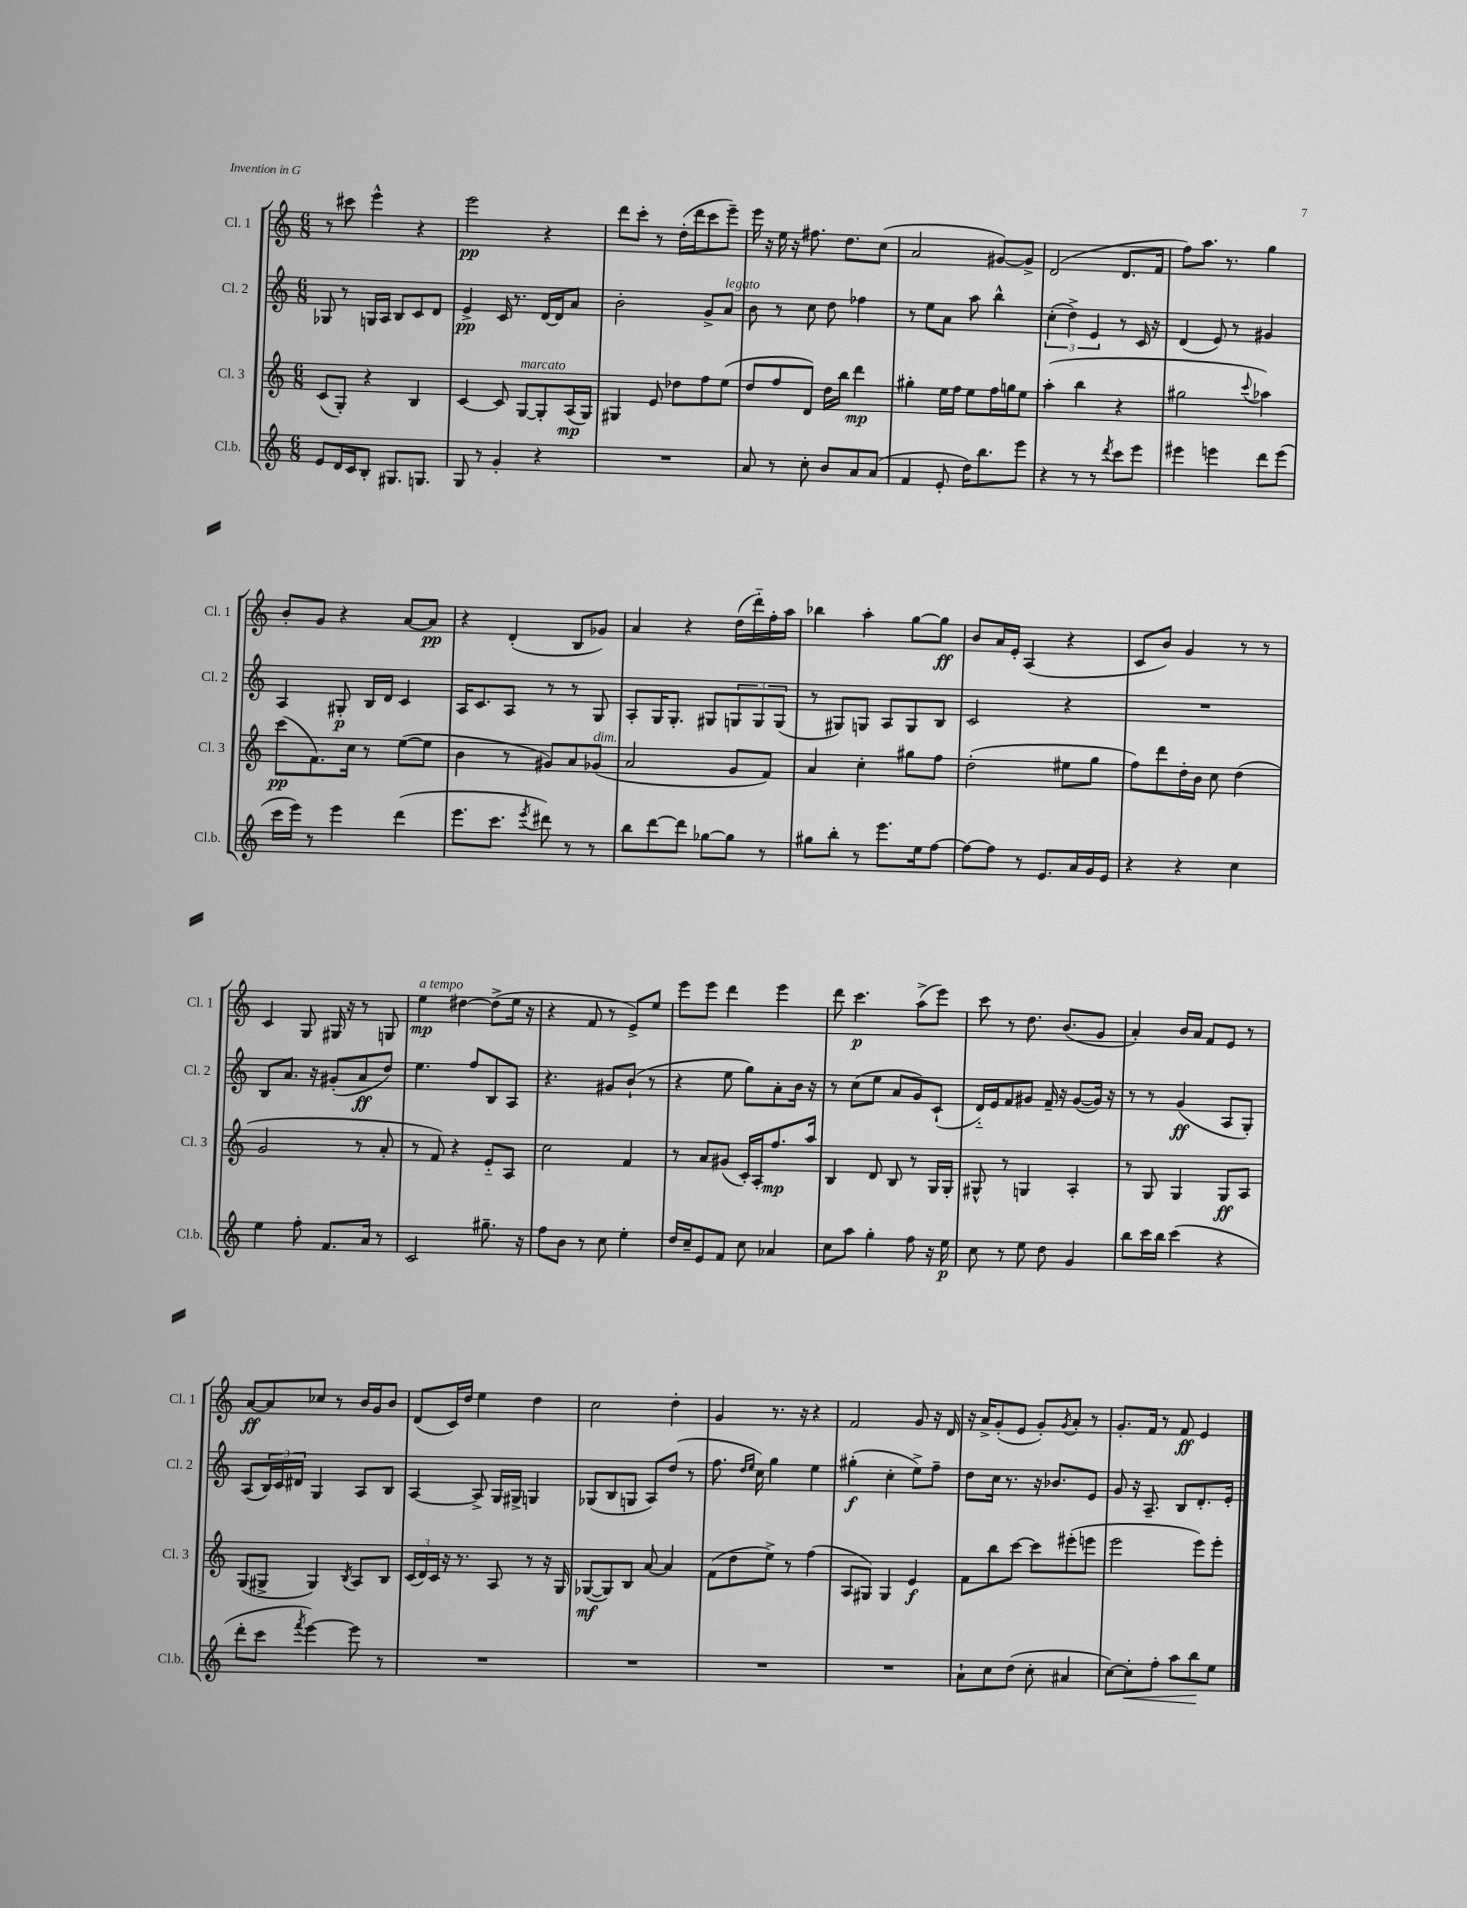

**kern	**kern	**kern	**kern
*staff4	*staff3	*staff2	*staff1
*clefG2	*clefG2	*clefG2	*clefG2
*k[]	*k[]	*k[]	*k[]
*M6/8	*M6/8	*M6/8	*M6/8
8e	(8c	8G-	8r
16d	8G')	8r	8ccc#
16c	.	.	.
8B'	4r	16G	4eee^^
.	.	16A	.
8.G#	.	8B	.
.	4B	8c	4r
8.G	.	.	.
.	.	8d	.
=	=	=	=
8G	[4c	4e^	2eee
8r	.	.	.
4g'	8c]	16c	.
.	.	8.r	.
.	[8G	.	.
4r	8G']	[16d	4r
.	.	16d]	.
.	(16A	8a	.
.	16G)	.	.
=	=	=	=
2.r	4G#	2b'	8ddd
.	.	.	8ccc'
.	8e	.	8r
.	8dd-	.	(16dd'
.	.	.	16ddd
.	8ff	8g^	8ccc
.	(8ee	8a	8eee~)
=	=	=	=
8a	8dd	8b	16eee
.	.	.	16r
8r	8ff	8r	16ee
.	.	.	16r
8cc'	8d)	8cc	8.ff#
8b	16dd	8dd	.
.	16bb	.	8.dd
8a	4ddd	4ff-	.
(8a	.	.	(8cc
=	=	=	=
4f	4gg#'	8r	2a
.	.	8ee	.
8e'	16ee	8a	.
.	16ff	.	.
16dd)	8ee	8aa	.
8.bb	.	.	.
.	16ff	4bb^^	[8g#)
.	16gg	.	.
8eee	8ee	.	8g#^]
=	=	=	=
4r	(4aa'	(6cc'	(2d
.	.	6dd^)	.
8r	4bb	.	.
.	.	6e	.
8r	.	.	.
8qddd	.	.	.
8ccc	4r	8r	8.d
8eee	.	16c	.
.	.	16r	16f
=	=	=	=
4eee#	2gg#	(4d	8ff)
.	.	.	8.aa
4eee	.	8e)	.
.	.	.	8.r
.	.	8r	.
.	8qqccc	.	.
8ddd	4aa-)	4g#	4gg
(8eee	.	.	.
=	=	=	=
16ccc	(8ccc	4A	8b'
16eee)	.	.	.
8r	8.f)	.	8g
4eee	.	8G#'	4r
.	16cc	.	.
.	8r	16B	.
.	.	16d	.
(4ddd	([8ee	4c	[8a
.	8ee]	.	8a]
=	=	=	=
8.eee	4b	16A	4r
.	.	8.c	.
8.ccc	.	.	.
.	8r	8A	(4d'
8qeee	.	.	.
8ddd#)	8g#)	8r	.
8r	8a	8r	8B
8r	(8g-	8G	8g-)
=	=	=	=
8bb	2a	8A'	4a
[8ddd	.	16G	.
.	.	8.G'	.
8ddd]	.	.	4r
[8gg-	.	8G#	.
8gg-]	8g	12G	(16dd
.	.	.	16ddd'~)
.	.	12G	.
8r	8f)	.	16ff'
.	.	(12G	.
.	.	.	16aa
=	=	=	=
8gg#	4a	8r	4bb-
8bb'	.	8G#)	.
8r	4cc'	8G	4aa'
8.eee	.	8A	.
.	8gg#	8G	[8gg
16ee	.	.	.
[8ff	8ff	8B	8gg]
=	=	=	=
8ff_	(2dd'	2c	8b
8ff]	.	.	16a
.	.	.	16e'
8r	.	.	(4A
8.e	.	.	.
.	8ee#	4r	4r
16a	.	.	.
16g	8gg	.	.
16e	.	.	.
=	=	=	=
4r	8ff)	2.r	8c
.	8ddd	.	8b)
4r	16dd'	.	4g
.	16b	.	.
.	8cc	.	.
4cc	(4dd	.	8r
.	.	.	8r
=	=	=	=
4ee	2g	8B	4c
.	.	8.a	.
8ff'	.	.	8G
.	.	16r	.
8.f	.	(8g#'	16G#
.	.	.	16r
.	8r	8a	8r
16a	.	.	.
8r	8a'	8dd)	8G
=	=	=	=
2c	8r	4.ee	4ee
.	8f)	.	.
.	4r	.	[4dd#
.	.	8ff	.
8.gg#~	8e'~	8B	(8dd#^]
.	8A	8A	16ee
16r	.	.	16r
=	=	=	=
8ff	2cc	4.r	4r
8b	.	.	.
8r	.	.	8f
8cc	.	8g#	8r
4ee'	4f	(8b`	8e^)
.	.	8r	8ee
=	=	=	=
16dd	8r	4r	8eee
16cc~	.	.	.
8e	8a	.	8eee
8f	(8g#	8ee	4ddd
8cc	16c')	8gg)	.
.	16A'	.	.
4a-	8.ff	8a'	4eee
.	.	16b	.
.	16aa	16r	.
=	=	=	=
8cc	4B	8r	8ddd
8aa	.	(8cc	4.ccc
4gg'	8d	8ee	.
.	8B	8a	.
8ff	8r	8g)	(8aa^
16r	16G	(8c`	8eee)
16ee	16G'	.	.
=	=	=	=
8cc	8G#^^	16d'~)	8ccc
.	.	16e	.
8r	8r	8f	8r
8ee	4G	8g#	8.dd
8dd	.	16f~	.
.	.	16r	(8.b
4g	4A'	([8g#	.
.	.	16g#])	8g
.	.	16r	.
=	=	=	=
8bb	8r	8r	4a')
16ccc	8G	8r	.
16bb	.	.	.
(4ccc	4G	(4g	16b
.	.	.	16a
.	.	.	8f
4r	8G	8A	8e
.	8A	8G')	8r
=	=	=	=
8ddd'	(8G	(8A	[8a
8ccc	8G#^	24B)	8a]
.	.	24c	.
.	.	24d#	.
8qfff	.	.	.
[4eee)	4G#)	4G	8cc-
.	.	.	8r
.	8qB	.	.
8eee]	8A	8A	16b
.	.	.	16g
8r	8B	8B	8b
=	=	=	=
2.r	(24c	[4A	(8d
.	24d)	.	.
.	24c	.	.
.	16r	.	16c)
.	8.r	.	16dd
.	.	8A^]	4ee
.	8A	16G	.
.	.	16G#^	.
.	8r	4G	4dd
.	16r	.	.
.	16G	.	.
=	=	=	=
2.r	([8G-	(8G-	2cc
.	8G-])	8B	.
.	8B	8G	.
.	[8a	8A)	.
.	4a]	(8dd	4dd'
.	.	8r	.
=	=	=	=
2.r	(8f	8.ff	4g
.	8dd	.	.
.	.	16qqdd	.
.	.	16qqee	.
.	.	16cc)	.
.	8ee^)	4gg	8.r
.	8r	.	.
.	.	.	16r
.	(4ff	4ee	4r
=	=	=	=
2.r	8A	(4gg#'	2f
.	8G#)	.	.
.	4G#	4cc'	.
.	4e	8ee^)	8g
.	.	8ff~	16r
.	.	.	16d
=	=	=	=
8a`	8f	8dd	16r
.	.	.	16a^
8cc	8bb	16cc	(8g'
.	.	8.r	.
(8dd	[8ccc	.	8e
8cc'	8ccc]	16r	8g')
.	.	8.b-	.
.	.	.	8qg
4a#	(8eee#'	.	8a'
.	8eee	8e	8r
=	=	=	=
[8cc)	2eee	8g	8.g'
8cc']	.	16r	.
.	.	8.A~	16f
8ff'	.	.	8r
8aa	.	8B	8f
8bb	8eee)	8.d'	4e
8ee	8eee'	.	.
.	.	16e'	.
==	==	==	==
*-	*-	*-	*-
